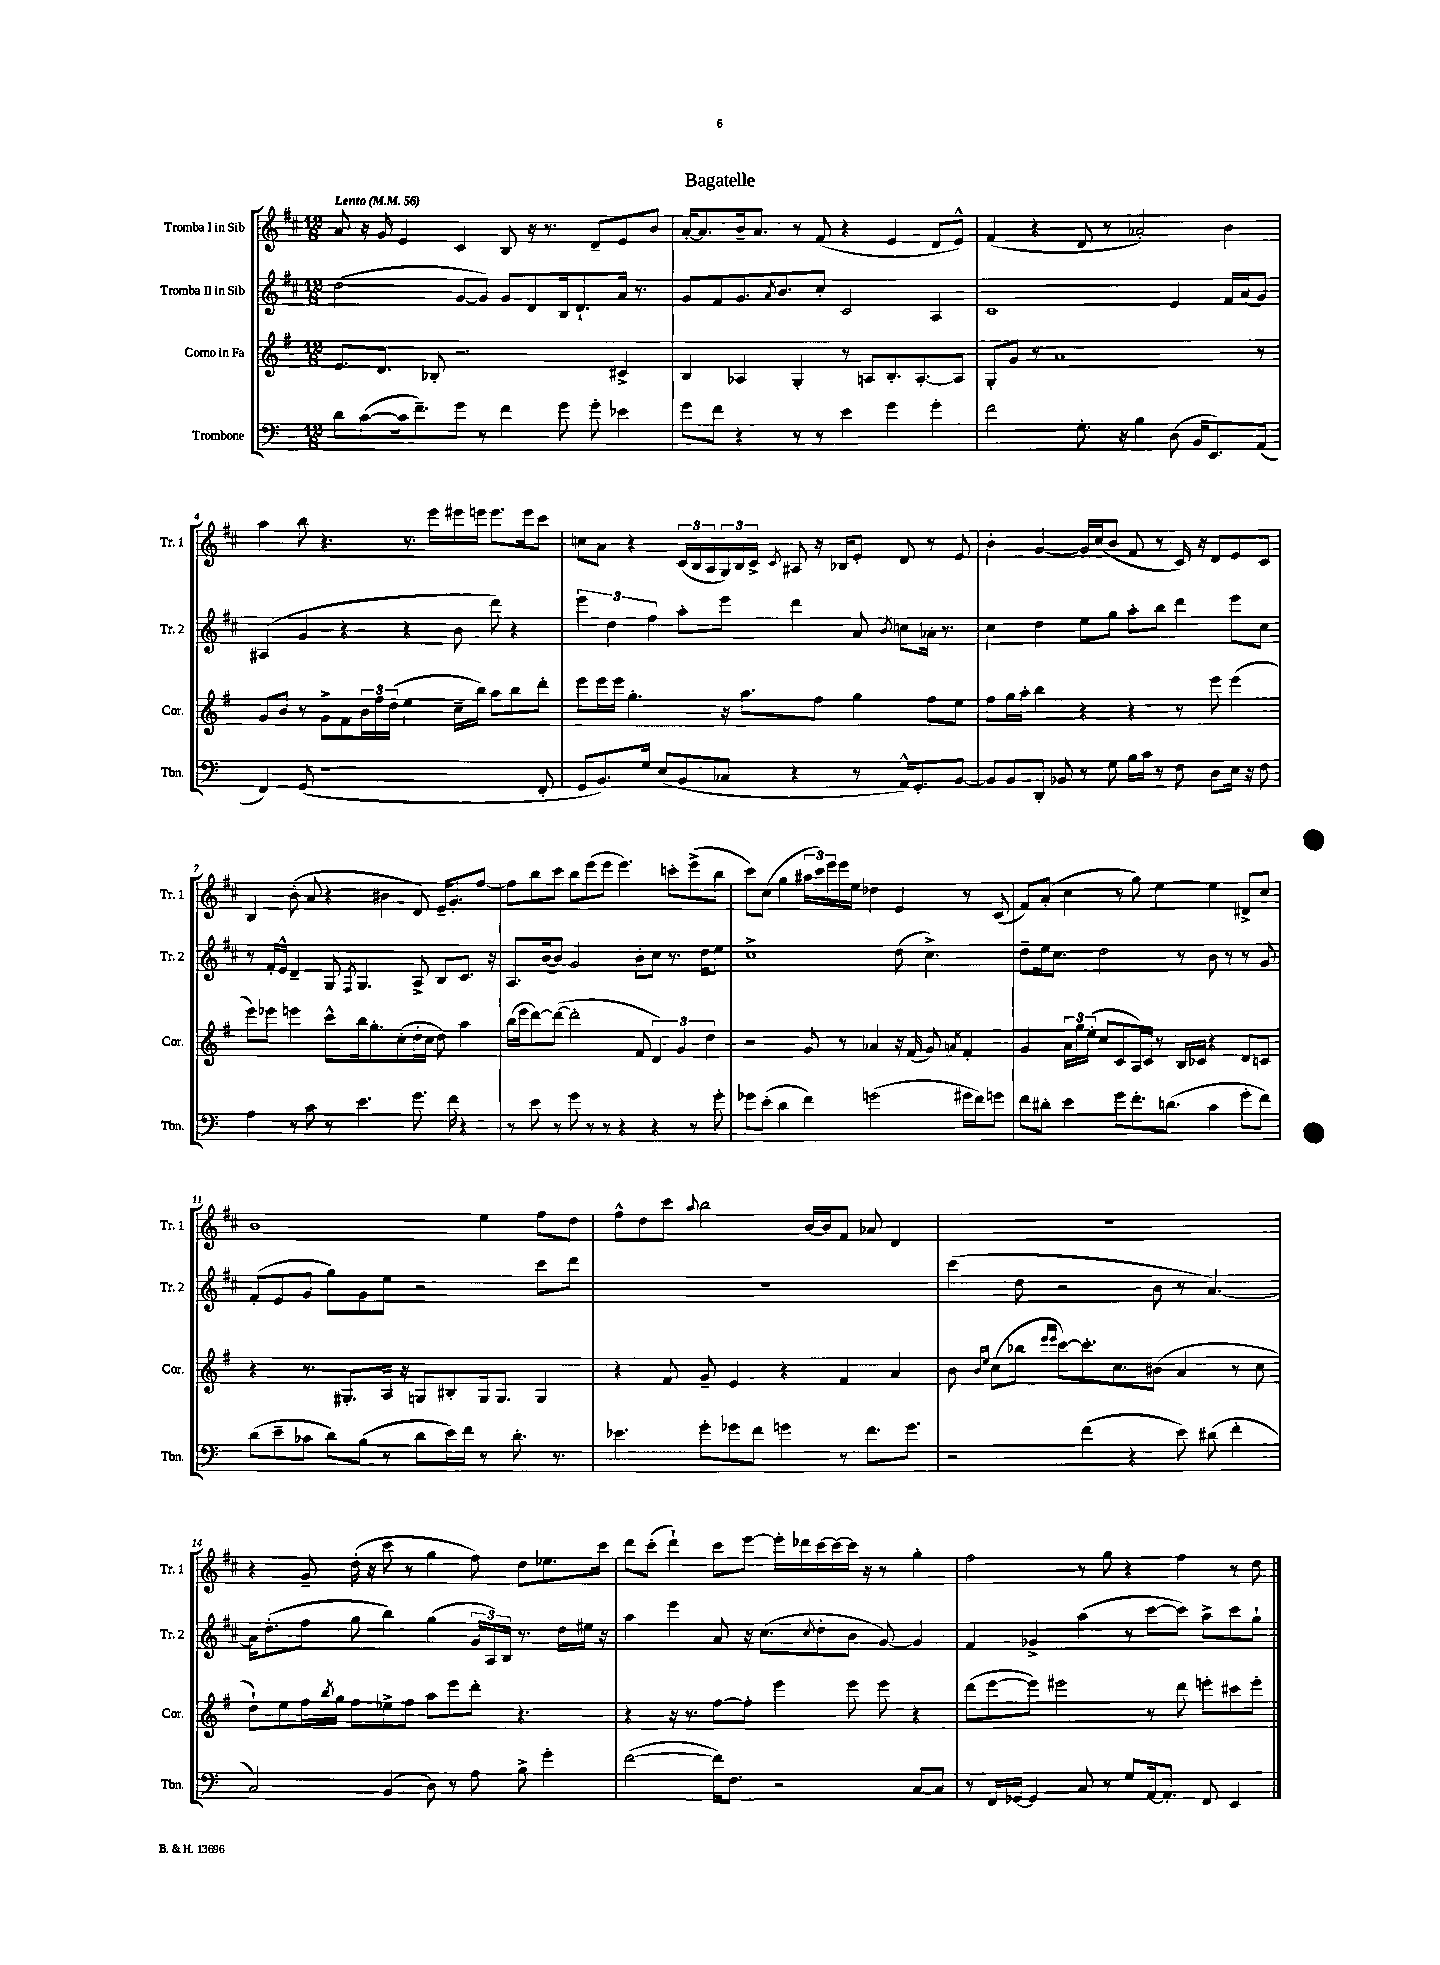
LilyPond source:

\header { title = "Bagatelle" }
<<
\new StaffGroup <<
\new Staff = "s0" \with { instrumentName = "Tromba I in Sib" shortInstrumentName = "Tr. 1" } {
    \clef treble \key d \major \numericTimeSignature \time 12/8 \tempo "Lento" 4 = 56
    a'8 r16 g'16 e'4 cis'4 b8 r16 r8. d'8-- e'8 b'8 |
    a'16~-. a'8. b'16-- a'8. r8 fis'8( r4 e'4 d'8 e'8-^) |
    fis'4( r4 d'8 r8 aes'2-.) b'4 |
    a''4 b''8 r4. r8. e'''16 eis'''16 e'''16 e'''8. e'''16 cis'''8 |
    c''8 a'8 r4 \tuplet 3/2 { cis'16( b16 a16 } \tuplet 3/2 { g16) b16 cis'16-> } \acciaccatura { cis'8 } ais8 r16 bes16 e'8-. d'8 r8 e'8 |
    b'4-. g'4~ g'16 cis''16( b'8 fis'8 r8 cis'16) r16 d'8 e'8 cis'8 |
    b4 b'8-.( a'8 r4 bis'4 d'8) e'16-- g'8.-. fis''8~ |
    fis''8 b''8 cis'''8 b''8 e'''8( e'''8 e'''4.) c'''8-. e'''8->( b''8 |
    cis'''8) cis''8( g''4 \tuplet 3/2 { ais''16 cis'''16) e'''16 } e'''16 e''16 des''4 e'4 r8 cis'8( |
    fis'8) a'8-.( cis''4 r8 g''8) e''4~ e''4 dis'8-> cis''8 |
    b'1 e''4 fis''8 d''8 |
    fis''8-^ d''8 cis'''8 \appoggiatura { a''8 } b''2 b'16~ b'16 fis'8 aes'8 d'4 |
    R1. |
    r4 g'8-- d''16-.( r16 cis'''8 r8 g''4 fis''8) d''8 ees''8. cis'''16 |
    d'''8 cis'''8-.( d'''4-!) cis'''8 e'''8~ e'''16-. des'''16 cis'''16~ cis'''16~ cis'''16 r16 r8 g''4-. |
    fis''2 r8 g''8 r4 fis''4 r8 d''8 \bar "|." |
}
\new Staff = "s1" \with { instrumentName = "Tromba II in Sib" shortInstrumentName = "Tr. 2" } {
    \clef treble \key d \major \numericTimeSignature \time 12/8
    d''2( g'8~ g'8) g'8 d'8 b16 d'8.-! a'16 r8. |
    g'8 fis'8 g'8. \acciaccatura { a'8 } b'8. cis''8-. cis'2 a4 |
    cis'1 e'4 fis'16 a'16( g'8) |
    ais4( g'4 r4 r4 b'8 d'''8) r4 |
    \tuplet 3/2 { e'''4 d''4 fis''4 } a''8-. e'''8 d'''4 a'8 \acciaccatura { b'8 } c''8 aes'16-. r8. |
    cis''4 d''4 e''8 g''8 a''8-. b''8 d'''4 e'''8 cis''8 |
    r8 fis'16-. e'16-^ d'4-- g8 \acciaccatura { fis8 } g4. a8-> b8 cis'8. r16 |
    a8. b'16~( b'8) g'2 b'8-. cis''8 r8. d''16 e''8 |
    cis''1-> d''8( cis''4.->) |
    d''8-- e''16 cis''8. d''2 r8 b'8 r8 r8 g'8 |
    fis'8-.( e'8 g'8 g''8) g'8 e''8 r2 cis'''8 d'''8 |
    R1. |
    cis'''4( d''8 r2 b'8 r8 a'4.~) |
    a'16 d''8.-.( fis''8 g''8 b''4) g''4( \tuplet 3/2 { g'16 a16) b16 } r8. d''16 eis''16 r16 |
    a''4 e'''4 a'8 r16 cis''8.( \acciaccatura { cis''8 } d''8-. b'8 g'8~) g'4 |
    fis'4 ges'4-> a''4( r8 cis'''8~ cis'''8) a''8-> cis'''8 g''8-! \bar "|." |
}
\new Staff = "s2" \with { instrumentName = "Corno in Fa" shortInstrumentName = "Cor." } {
    \clef treble \key g \major \numericTimeSignature \time 12/8
    e'8. d'8. bes8-. r2. cis'4-> |
    b4 aes4 g4-. r8 a8 b8.-. a8.~-. a8 |
    g8-. g'8 r8 a'1 r8 |
    g'8 b'8 r8 g'8-> fis'8 \tuplet 3/2 { b'16 fis''16 d''16( } e''4 c''16-- b''16) a''8 b''8 d'''8-. |
    e'''8 e'''16 e'''16 g''4.-. r16 a''8. fis''8 g''4 fis''8 e''8 |
    fis''8 g''16 a''16-. b''4 r4 r4 r8 e'''8 e'''4( |
    e'''8) ees'''8 e'''4 c'''8-^ b''16 g''8.-. c''8-.( d''16-. c''16 d''8) a''4 |
    b''16( e'''16 d'''8~) d'''8~( d'''2-. fis'8 \tuplet 3/2 { d'4) g'4 d''4 } |
    r2 g'8 r8 aes'4 r16 fis'16( g'8) \acciaccatura { a'8 } fis'4-. |
    g'4 \tuplet 3/2 { a'16 g''16 e''16-.( } c''8 c'8 a16) c'16 r8 b16 ces'16 r4 d'8 c'8 |
    r4 r8. gis8.-. a16 r16 g8 bis8-. g16 g8. g4 |
    r4 fis'8 g'8-- e'4 r4 fis'4 a'4 |
    b'8 \grace { b'16 e''16 } c''8( bes''8 \grace { e'''16 e'''16 } c'''8~) c'''8.-. c''8. bis'8( a'4 r8 c''8 |
    d''8-!) e''8 fis''16 \acciaccatura { b''8 } g''16 fis''8 ees''8-> fis''8 a''8 e'''8 d'''8-. r4. |
    r4 r16 r8. fis''8~ fis''8-. e'''4 e'''8 e'''8 r4 |
    d'''8( e'''8~ e'''8) eis'''2 r8 d'''8 e'''8-. cis'''8 e'''8-. \bar "|." |
}
\new Staff = "s3" \with { instrumentName = "Trombone" shortInstrumentName = "Tbn." } {
    \clef bass \key c \major \numericTimeSignature \time 12/8
    d'8 c'8~( c'16 f'8.--) g'8 r8 f'4 g'8 g'8-. ees'4 |
    g'8 f'8 r4 r8 r8 e'4 g'4 g'4-. |
    f'2 g8.-. r16 b4 d8( b,16 e,8.) a,8( |
    f,4) g,8( r1 f,8-. |
    g,8 b,8.) g16 e8( b,8 ces8 r4 r8 a,16-^) g,8.-. b,8~ |
    b,8 b,8 d,8-. bes,8 r8 g8 b16 c'16 r8 f8 d8 e16 r16 f8 |
    a4 r8 c'8 r8 e'4. g'8. f'16 r4 |
    r8 e'8 r8 g'8 r8 r8 r4 r4 r8 g'8-. |
    ges'8 e'8-.( d'4 f'4) g'2( gis'16 f'16) g'8 |
    f'8 dis'8-. e'4 g'8 f'8.-. d'8.( c'4 g'8-. f'8) |
    d'8( e'8-- ces'8 d'8) b8( r8 d'8 e'16) f'16 r8 d'8.-. r8. |
    ees'4. g'8-. ges'8 f'8 g'4 r8 f'8. g'8. |
    r2 f'4( r4 e'8) dis'8( f'4-. |
    c2) b,4( d8) r8 a8 b8-> g'4-. |
    f'2~( f'16) f8. r2 c8~ c8 |
    r8 f,16 ges,16~ ges,4 c8 r8 g8 a,16~ a,8.-. f,8 e,4 \bar "|." |
}
>>
>>
